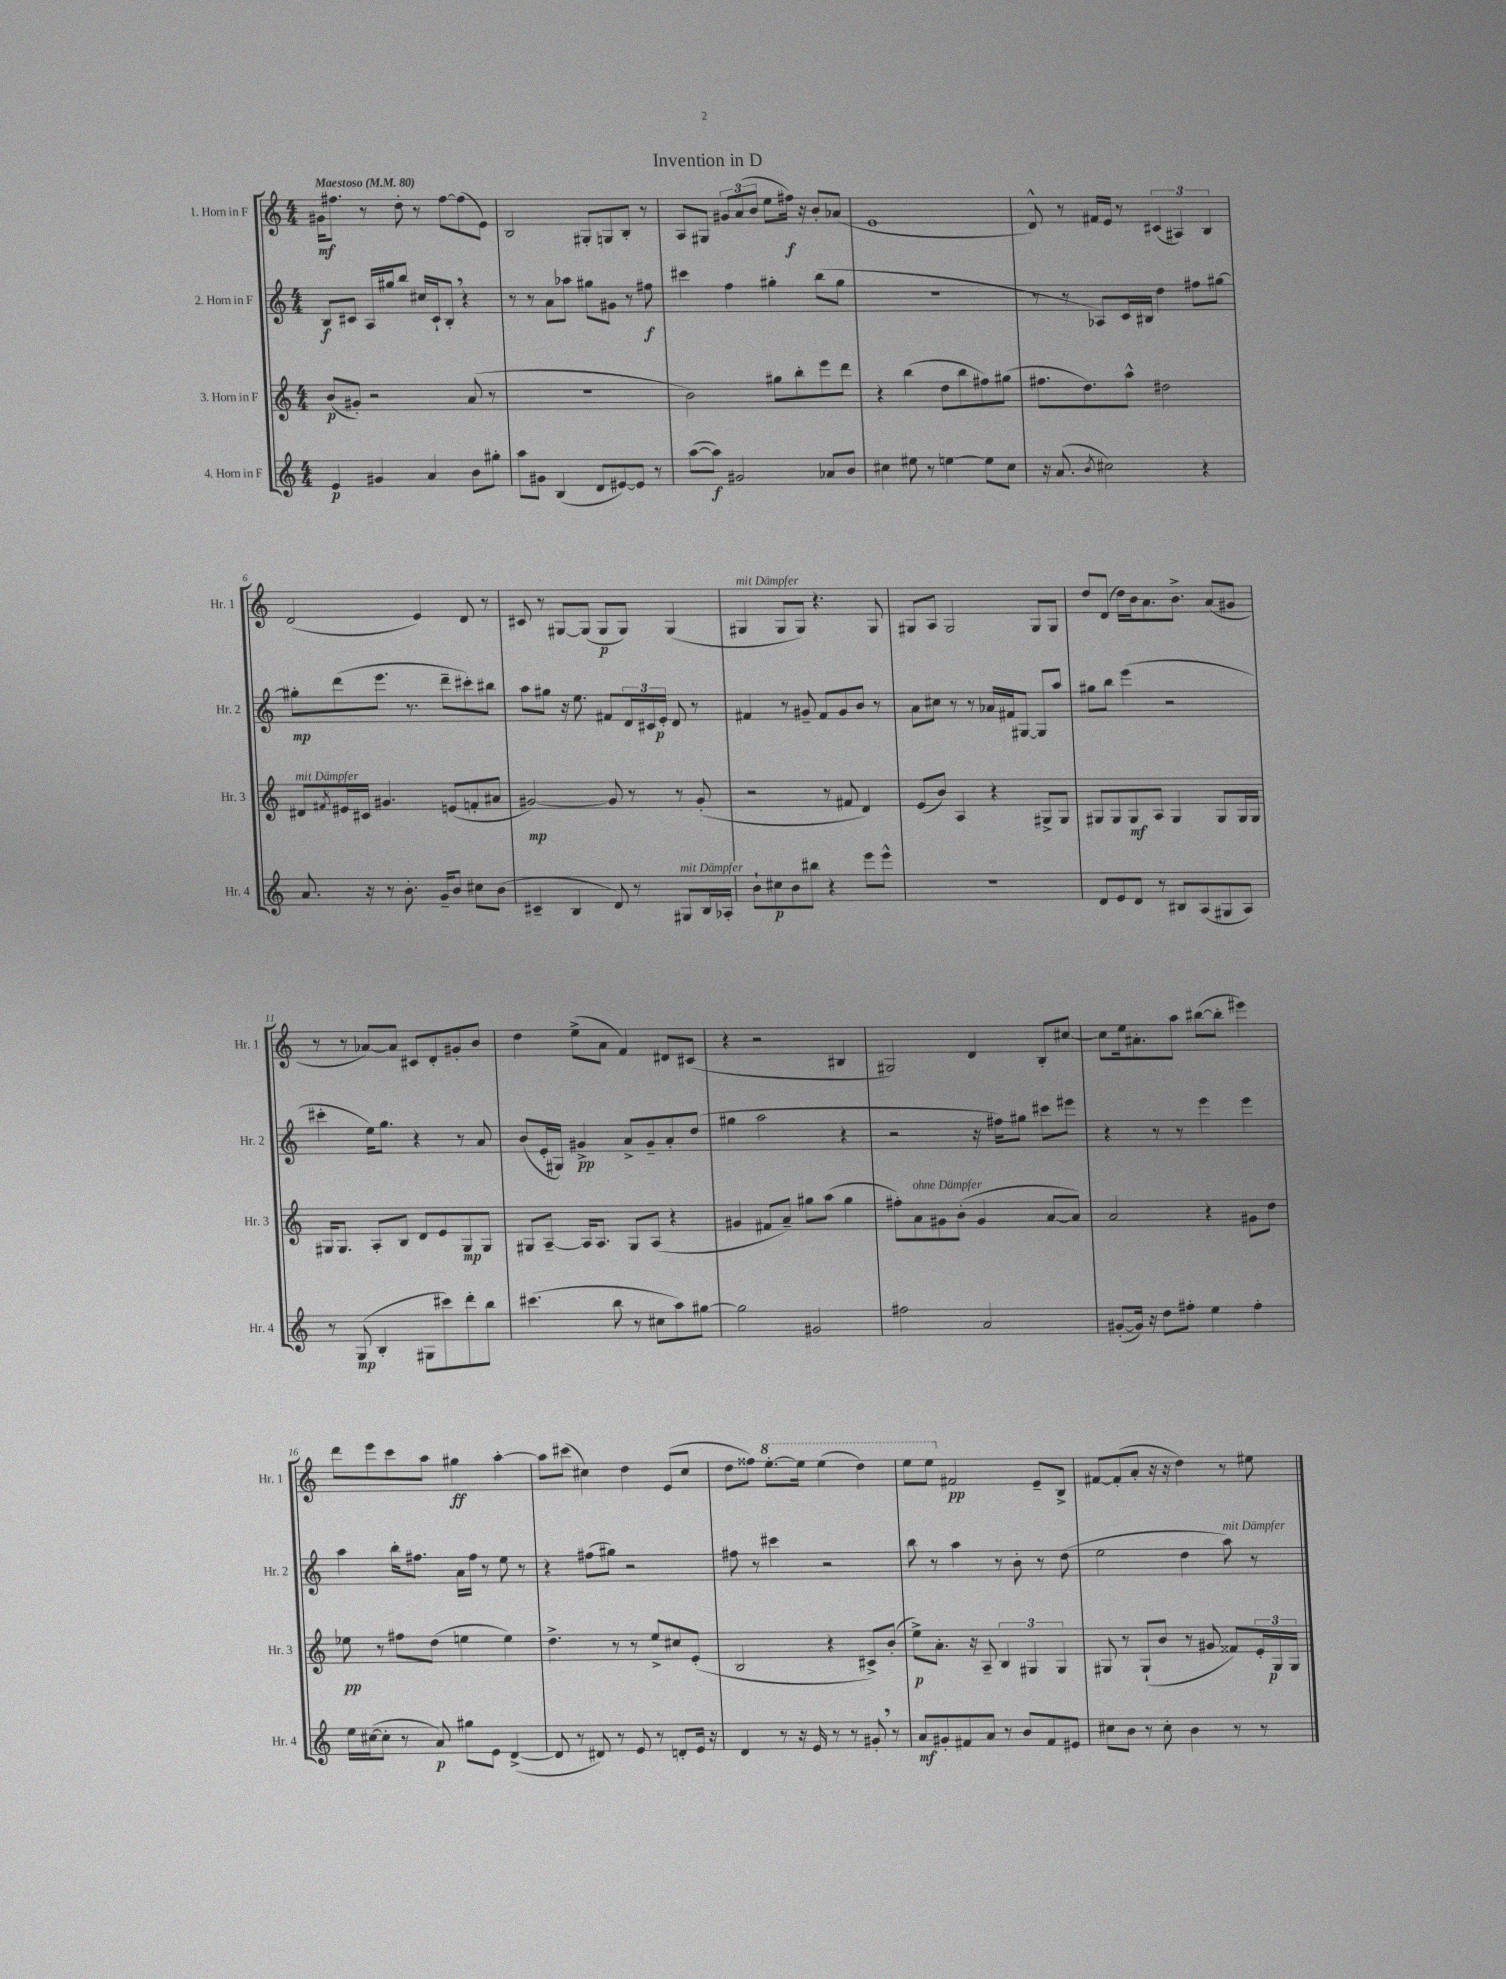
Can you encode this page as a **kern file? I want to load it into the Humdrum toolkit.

**kern	**kern	**kern	**kern
*staff4	*staff3	*staff2	*staff1
*clefG2	*clefG2	*clefG2	*clefG2
*k[]	*k[]	*k[]	*k[]
*M4/4	*M4/4	*M4/4	*M4/4
*MM80	*MM80	*MM80	*MM80
4e/	(8b/L	8B/L	16g#\LK
.	.	.	8.ff#\J
.	8g#'/J)	8c#/J	.
4g#/	2r	16A/LL	8r
.	.	16gg#/J	.
.	.	8bb/J	8dd'\
4a/	.	16cc#/LL	8r
.	.	16c#`/J	.
.	.	8B'/J	[8ff#\L
8b\L	(8a/	4r	(8ff#\]
8gg#'\J	8r	.	8e\J)
=	=	=	=
8aa\L	1r	8r	2B/
8g#\J	.	8r	.
(4B/	.	8a\L	.
.	.	8aa-\J	.
8d/L	.	8gg#\L	8G#'/L
[8e#/)	.	8g#\J	8G/
8e#/]J	.	8r	8B'/J
8r	.	8ff#\	8r
=	=	=	=
([8aa\L	2b\)	4ccc#\	8A/L
8aa\]J)	.	.	8G#/J
2g#/	.	4ff\	12g#/L
.	.	.	(12a/
.	.	.	12b/J
.	8gg#\L	4gg#'\	8ee\L
.	8bb'\	.	16ff#\Jk)
.	.	.	16r
8a-/L	8eee\	(8bb\L	8b'/L
8b/J	8ddd\J	8gg#\J	(8a-/J
=	=	=	=
4cc#\	4r	1r	1e
8ee#\	(4bb\	.	.
8r	.	.	.
[4ee\	8dd\L	.	.
.	8bb\	.	.
8ee\]L	8ff#\)	.	.
8cc#\J	(8gg#\J	.	.
=	=	=	=
16r	8.ff#\L	8r	8d^^/)
(8.a/	.	.	.
.	.	8r	8r
.	8.dd\)	.	.
8qb/	.	.	.
2cc#\)	.	8A-/L)	16f#/LL
.	.	.	16e/JJ
.	8aa^^\J	16c/L	8r
.	.	16B#/JJ	.
.	2dd#\	4dd\	(6c#/
.	.	.	6A#/)
4r	.	8ff#\L	.
.	.	.	6B/
.	.	[8gg#\J	.
=	=	=	=
8.a/	8d#/L	8gg#'\]L	(2d/
.	8qf#/	.	.
.	16e#/L	(8ddd\	.
16r	16c#/JJ	.	.
8r	4.g#/	8.eee\J	.
8.b'\	.	.	.
.	.	8.r	.
.	.	.	4e/)
16g~/LK	.	.	.
8b/J	(8e/L	8ddd~\L	.
8cc#\L	8f'/	8ccc#'\)	8d/
(8b\J	8a#/J	8bb#\J	8r
=	=	=	=
4c#~/	[2g#/)	8aa\L	8c#/
.	.	8gg#\J	8r
4B/	.	16r	[8G#/L
.	.	8.ee\	.
.	.	.	(8G#/]J
8d/)	8g#/]	8f#/L	8G#/L
8r	8r	24d/L	8G#/J)
.	.	24c#/	.
.	.	24e'/JJ	.
8G#/L	8r	8d/	(4G#/
16B/L	(8g#'/	8r	.
16A-'/JJ	.	.	.
=	=	=	=
8b`\L	2r	4f#/	4G#/
8cc#\	.	.	.
8b\	.	8r	8G#/L
8bb#\J	.	8g#~/	8G#/J)
4r	8r	8f#/L	4.r
.	8f#/	8g#/	.
8eee\L	4d/)	8b/J	.
8eee^^\J	.	8r	8G#/
=	=	=	=
1r	(8e/L	8a\L	8G#/L
.	8b/J)	8cc#\J	8A/J
.	4A/	8r	2G#/
.	.	8r	.
.	4r	16a-/LL	.
.	.	16f#/J	.
.	.	[8G#/J	.
.	8G#^/L	8G#/]L	8G#/L
.	8G#/J	8aa/J	8G#/J
=	=	=	=
8d/L	8G#/L	8gg#\L	8dd/L
8e/	8G#/	8bb\J	(8d/J
8d/J	8G#/	(4eee\	16dd\LL)
.	.	.	16b\J
8r	8A/J	.	8.a\
8B#/L	4G#/	2r	.
.	.	.	8.b^\J
(8A/	.	.	.
8G#/	8G#/L	.	(8a/L
8A/J)	16G#/L	.	8g#/J
.	16G#/JJ	.	.
=	=	=	=
8r	16G#/LK	4ccc#'\	8r
.	8.G#/J	.	.
(8G/	.	.	8r
4B'/	8A'/L	16ee\LK)	[8a-/L)
.	.	8.gg\J	.
.	8B/J	.	8a-/]J
8G#\L	8d/L	4r	8c#/L
8ccc#\)	8e/	.	8d'/
8ddd'\	8G#/	8r	8g#'/
8bb\J	8G#/J	8a/	8b/J
=	=	=	=
(4.ccc#\	8G#/L	(8b/L	4dd\
.	[8A~/J	16e'/L	.
.	.	16G#/JJ)	.
.	16A/]LK	4g#^/	(8ee^\L
.	8.A/J	.	.
8bb\	.	.	8a\J
8r	8G#/L	8a^/L	4f/)
8cc#\L	(8A/J	8g#~/	.
8aa\)	4r	8a'/	8d#/L
[8gg#\J	.	(8dd/J	(8c#/J
=	=	=	=
2gg#\]	4g#/	4gg#\	4r
.	8f#/L	2aa\	2r
.	8a~/J)	.	.
2g#/	8gg#\L	.	.
.	(8aa\J	.	.
.	4gg#\	4r	4B#/
=	=	=	=
2ff#\	8ff#'\L)	2r	2G#/)
.	8a\	.	.
.	8g#\	.	.
.	(8b'\J	.	.
2a/	4g#/	16r	4d/
.	.	16ff#\LK)	.
.	.	8gg#\J	.
.	[8a/L	8ccc#\L	8B'/L
.	8a/]J)	8eee#\J	[8cc#/J
=	=	=	=
([8g#'/L	2a/	4r	8cc#\]L
16g#/]Jk)	.	.	16ee\k
16r	.	.	8.a#'\
8dd\L	.	8r	.
8ff#'\J	.	8r	8aa\J
4ee\	4r	4eee\	([8bb#\L
.	.	.	8bb#'\]J
4ff#'\	8g#\L	4eee\	4eee#\)
.	8dd\J	.	.
=	=	=	=
16ee\LL	8ee-\	4aa\	8ddd\L
([16cc#\J	.	.	.
8cc#'\]J	8r	.	8eee\
8r	8ff#\L	16bb'\LK	8ccc\
.	.	8.ff#\J	.
8a/)	(8dd\J	.	8aa\J
8gg#\L	4ee\	16a\LL	4gg#\
.	.	16ff#\JJ	.
8e\J	.	8r	.
([4d^/	4ee\)	8ee\	[4aa'\
.	.	8r	.
=	=	=	=
8d/]	4.dd^\	4r	8aa\]L
8r	.	.	(8ccc#\J
8d#/)	.	(8ff#\L	4cc#\)
8r	8r	8gg#\J)	.
8e/	8r	2r	4dd\
8r	8ee^/L	.	.
8d'/L	8cc#/	.	(8e/L
16e/Jk	(8e'/J	.	8cc#/J
16r	.	.	.
=	=	=	=
4d/	2B/	8ff#\	8dd\L
.	.	8r	8ff##\J)
8r	.	4ccc#\	[8.eee'\L
16r	.	.	.
16e/	.	.	16eee\]Jk
8r	4r	2r	(4eee\
8r	.	.	.
8g#'/	8c#^/L)	.	4ddd\)
8r	(8b'/J	.	.
=	=	=	=
8a/L	8ee^\L)	8bb\	8eee\L
8g#'/	8.a'\J	8r	8eee\J
8f#/	.	4aa\	2f#/
.	16r	.	.
8a/J	8A~/	.	.
8r	6B/	8r	.
8b/L	.	8b'\	.
.	6G#/	.	.
8f#/	.	8r	8e~/L
.	6G#/	.	.
8e#/J	.	(8dd\	8B^/J
=	=	=	=
8cc#\L	8G#/	2ee\	[8f#/L
8b\J	8r	.	(8f#'/]
8r	(8G#`/L	.	8a'/J
8cc#'\	8b/J	.	16r
.	.	.	16r
4b\	8r	4dd\	4dd\)
.	8g#/	.	.
8r	8f##/L)	8aa\)	8r
8r	24e'/L	8r	8ee#\
.	24G#/	.	.
.	24G#/JJ	.	.
==	==	==	==
*-	*-	*-	*-
